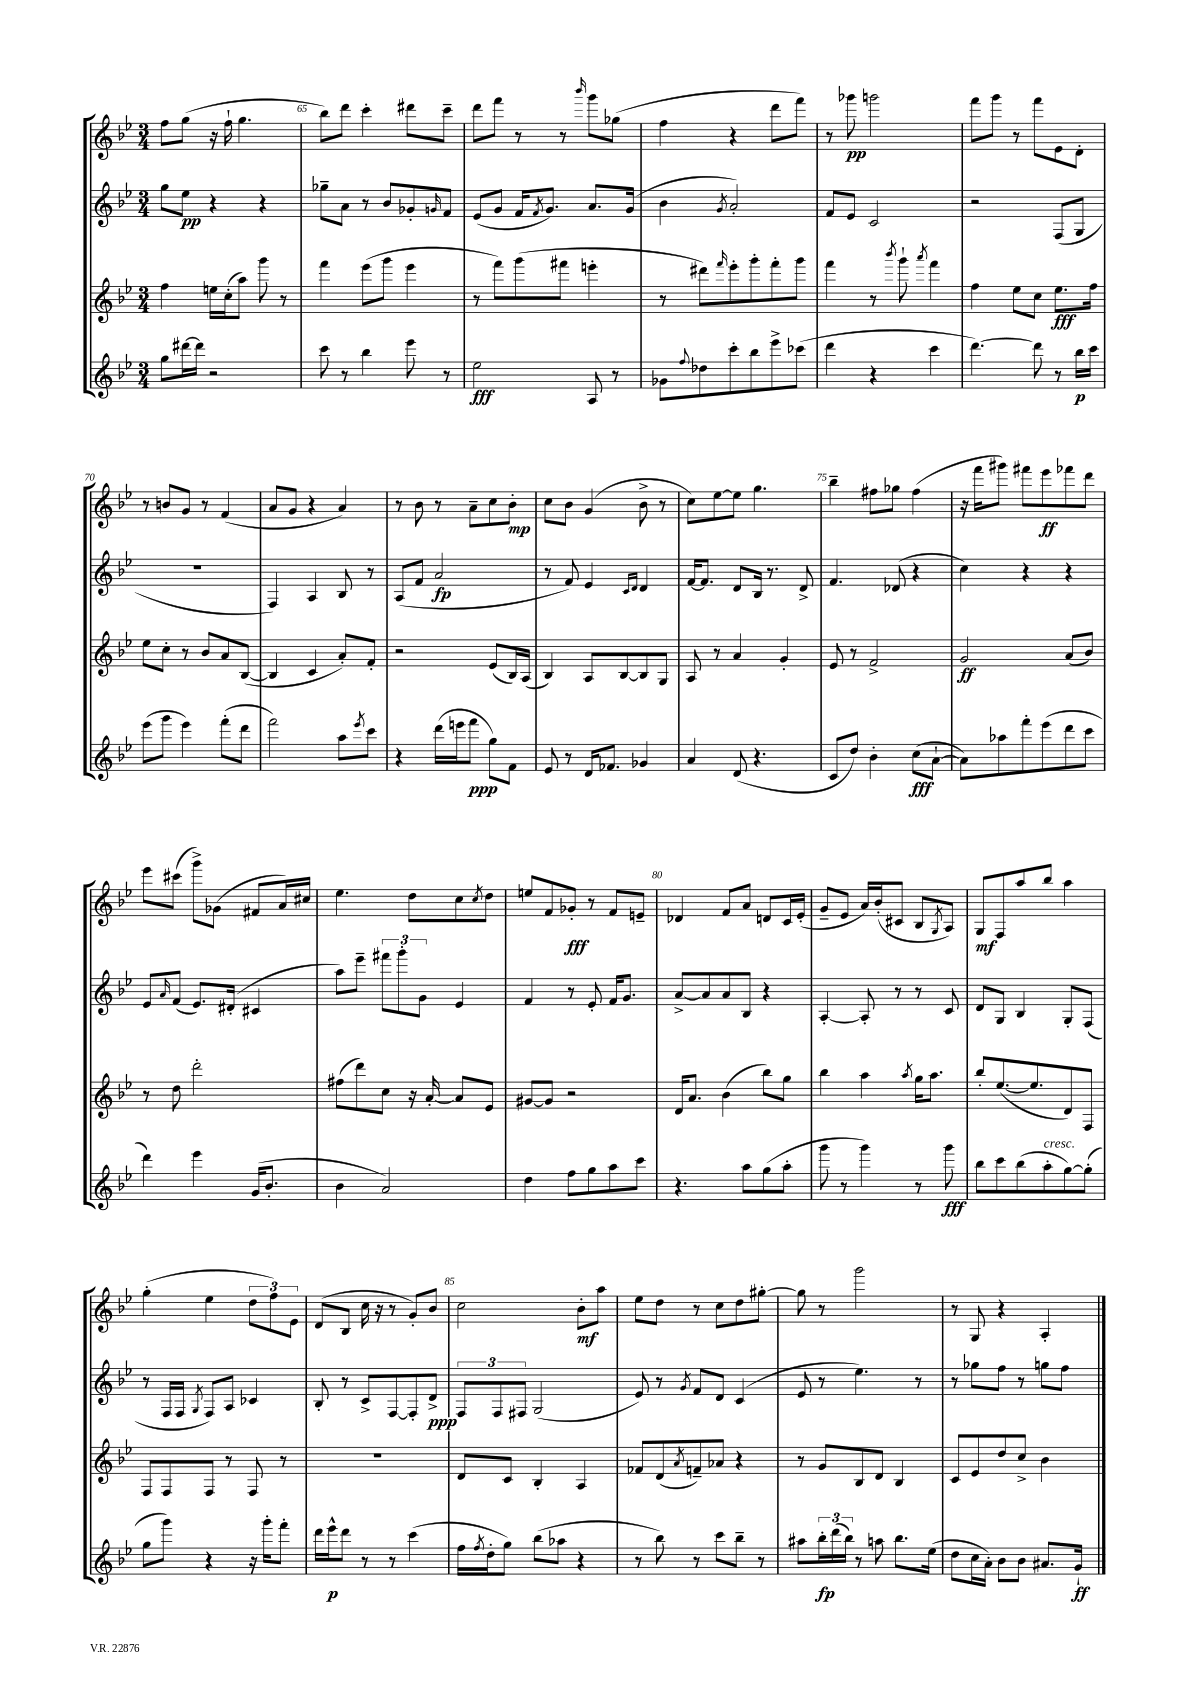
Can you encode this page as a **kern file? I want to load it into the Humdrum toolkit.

**kern	**kern	**kern	**kern
*staff4	*staff3	*staff2	*staff1
*clefG2	*clefG2	*clefG2	*clefG2
*k[b-e-]	*k[b-e-]	*k[b-e-]	*k[b-e-]
*M3/4	*M3/4	*M3/4	*M3/4
8gg	4ff	8gg	8ff
[16ddd#	.	8ee-	(8gg
16ddd#]	.	.	.
2r	16ee	4r	16r
.	(16cc'	.	16ff`
.	8aa)	.	4.gg
.	8ggg	4r	.
.	8r	.	.
=	=	=	=
8ccc	4fff	8gg-~	8bb-)
8r	.	8a	8ddd
4bb-	(8eee-	8r	4ccc'
.	8ggg	8b-	.
8eee-	4eee-	8g-'	8ddd#
.	.	16qqg	.
8r	.	8f	8ccc~
=	=	=	=
2ee-	8r	(8e-	8ddd
.	8fff)	8g	8fff
.	(8ggg	16f	8r
.	.	8qf	.
.	.	8.g)	.
.	8fff#	.	8r
.	.	.	16qqbbb-
8A	4eee'	8.a	8ggg
8r	.	.	(8gg-
.	.	(16g	.
=	=	=	=
8g-	8r	4b-	4ff
8qqff	.	.	.
8dd-	8ddd#)	.	.
.	16qqfff	8qg	.
8ccc'	8eee-'	2a')	4r
8bb-	8ggg'	.	.
8eee-^	8fff'	.	8ddd
(8ccc-	8ggg	.	8fff)
=	=	=	=
4ddd	4fff	8f	8r
.	.	8e-	8ggg-
4r	8r	2c	2ggg
.	8qbbb-	.	.
.	8ggg`	.	.
.	8qaaa	.	.
4ccc	4fff	.	.
=	=	=	=
[4.ddd)	4ff	2r	8fff
.	.	.	8ggg
.	8ee-	.	8r
8ddd]	8cc	.	8fff
8r	8.ee-	(8F	8e-
16bb-	.	8G	8d'
16ccc	16ff	.	.
=	=	=	=
(8eee-	8ee-	2.r	8r
8ggg	8cc'	.	8b
4eee-)	8r	.	8g
.	8b-	.	8r
(8fff'	8a	.	(4f
8ddd	([8B-	.	.
=	=	=	=
2fff)	4B-]	4F)	8a
.	.	.	8g
.	4c	4A	4r
8aa	8a')	8B-	4a)
8qeee-	.	.	.
8ccc	8f'	8r	.
=	=	=	=
4r	2r	(8A	8r
.	.	8f	8b-
(16ddd	.	2a	8r
16eee	.	.	.
8fff	.	.	8a~
8gg)	(8e-	.	8cc
8f	16B-)	.	8b-'
.	(16A	.	.
=	=	=	=
8e-	4B-)	8r	8cc
8r	.	8f)	8b-
16d	8A	4e-	(4g
8.f-	.	.	.
.	[8B-	.	.
.	.	16qqc	.
.	.	16qqd	.
4g-	8B-]	4d	8b-^
.	8G	.	8r
=	=	=	=
4a	8A	[16f	8cc)
.	.	8.f]	.
.	8r	.	[8ee-
(8d	4a	8d	8ee-]
4.r	.	16B-	4.gg
.	.	8.r	.
.	4g'	.	.
.	.	8d^	.
=	=	=	=
8c	8e-	4.f	4bb-~
8dd)	8r	.	.
4b-'	2f^	.	8ff#
.	.	(8d-	8gg-
(8cc	.	4r	(4ff#
[8a`	.	.	.
=	=	=	=
8a])	2g	4cc)	16r
.	.	.	16fff
8aa-	.	.	8ggg#)
8fff'	.	4r	8fff#
(8eee-	.	.	8eee-
8ddd	(8a	4r	8fff-
8ccc	8b-)	.	8ddd
=	=	=	=
4ddd)	8r	8e-	8eee-
.	.	16qqa	.
.	8dd	(8f	(8ccc#
4eee-	2ddd'	8.e-)	8ggg^)
.	.	.	(8g-
.	.	(16d#'	.
(16g	.	4c#	8f#
8.b-'	.	.	.
.	.	.	16a)
.	.	.	16cc#
=	=	=	=
4b-	(8ff#	8aa)	4.ee-
.	8ddd)	8eee-~	.
2a)	8cc	12fff#	.
.	.	12ggg'	.
.	16r	.	8dd
.	.	12g	.
.	[16a'	.	.
.	8a]	4e-	8cc
.	.	.	8qcc
.	8e-	.	8dd
=	=	=	=
4dd	[8g#	4f	8ee
.	8g#]	.	8f
8ff	2r	8r	8g-'
8gg	.	8e-'	8r
8aa	.	16f	8f
.	.	8.g	.
8ccc	.	.	8e~
=	=	=	=
4.r	16d	[8a^	4d-
.	8.a	.	.
.	.	8a]	.
.	(4b-	8a	8f
8aa	.	8B-	8a
(8gg	8bb-)	4r	8d
8aa'	8gg	.	16c
.	.	.	(16e-'
=	=	=	=
8ggg	4bb-	[4A'	8g~
8r	.	.	8e-
4ggg)	4aa	8A']	16a)
.	.	.	(16b-'
.	.	8r	8c#
.	8qaa	.	.
8r	16gg	8r	8B-
.	8.aa	.	.
.	.	.	8qG
8ggg	.	8c	8A)
=	=	=	=
8bb-	8bb-'	8d	8G
8ccc	([8.ee-	8G	8F
(8bb-	.	4B-	8aa
.	8.ee-]	.	.
8aa'	.	.	8bb-
[8gg)	8d)	8G'	4aa
(8gg']	8F	(8F	.
=	=	=	=
8gg	8F	8r	(4gg'
8ggg)	8F	16F	.
.	.	16F	.
.	.	8qG	.
4r	8F	8F)	4ee-
.	8r	8A	.
16r	8F	4c-	12dd
16ggg'	.	.	.
.	.	.	12ff)
8fff'	8r	.	.
.	.	.	12e-
=	=	=	=
16ddd	2.r	8B-'	(8d
16eee-^^	.	.	.
8ddd	.	8r	8B-
8r	.	8c^	16cc
.	.	.	16r
8r	.	[8F	8r
(4ccc	.	8F']	8g')
.	.	8d^	8b-
=	=	=	=
16ff	8d	12F	2cc
8qff	.	.	.
16dd'	.	.	.
.	.	12F	.
8gg)	8c	.	.
.	.	12F#	.
(8bb-	4B-'	(2G	.
8aa-	.	.	.
4r	4A	.	8b-'
.	.	.	8aa
=	=	=	=
8r	8f-	8e-)	8ee-
8bb-)	(8d	8r	8dd
.	8qa	8qg	.
8r	8f~)	8f	8r
8ccc	8a-	8d	8cc
8bb-~	4r	(4c	8dd
8r	.	.	[8gg#'
=	=	=	=
8aa#	8r	8e-	8gg#]
24bb-'	8g	8r	8r
(24ddd	.	.	.
24bb-)	.	.	.
8r	8B-	4.ee-)	2ggg
8aa	8d	.	.
8.bb-	4B-	.	.
.	.	8r	.
(16ee-	.	.	.
=	=	=	=
8dd	8c	8r	8r
16cc	8e-	8gg-	8G
16a')	.	.	.
8b-	8dd	8ff	4r
8b-	8cc^	8r	.
8.a#	4b-	8gg	4A'
.	.	8ff	.
16g`	.	.	.
==	==	==	==
*-	*-	*-	*-
